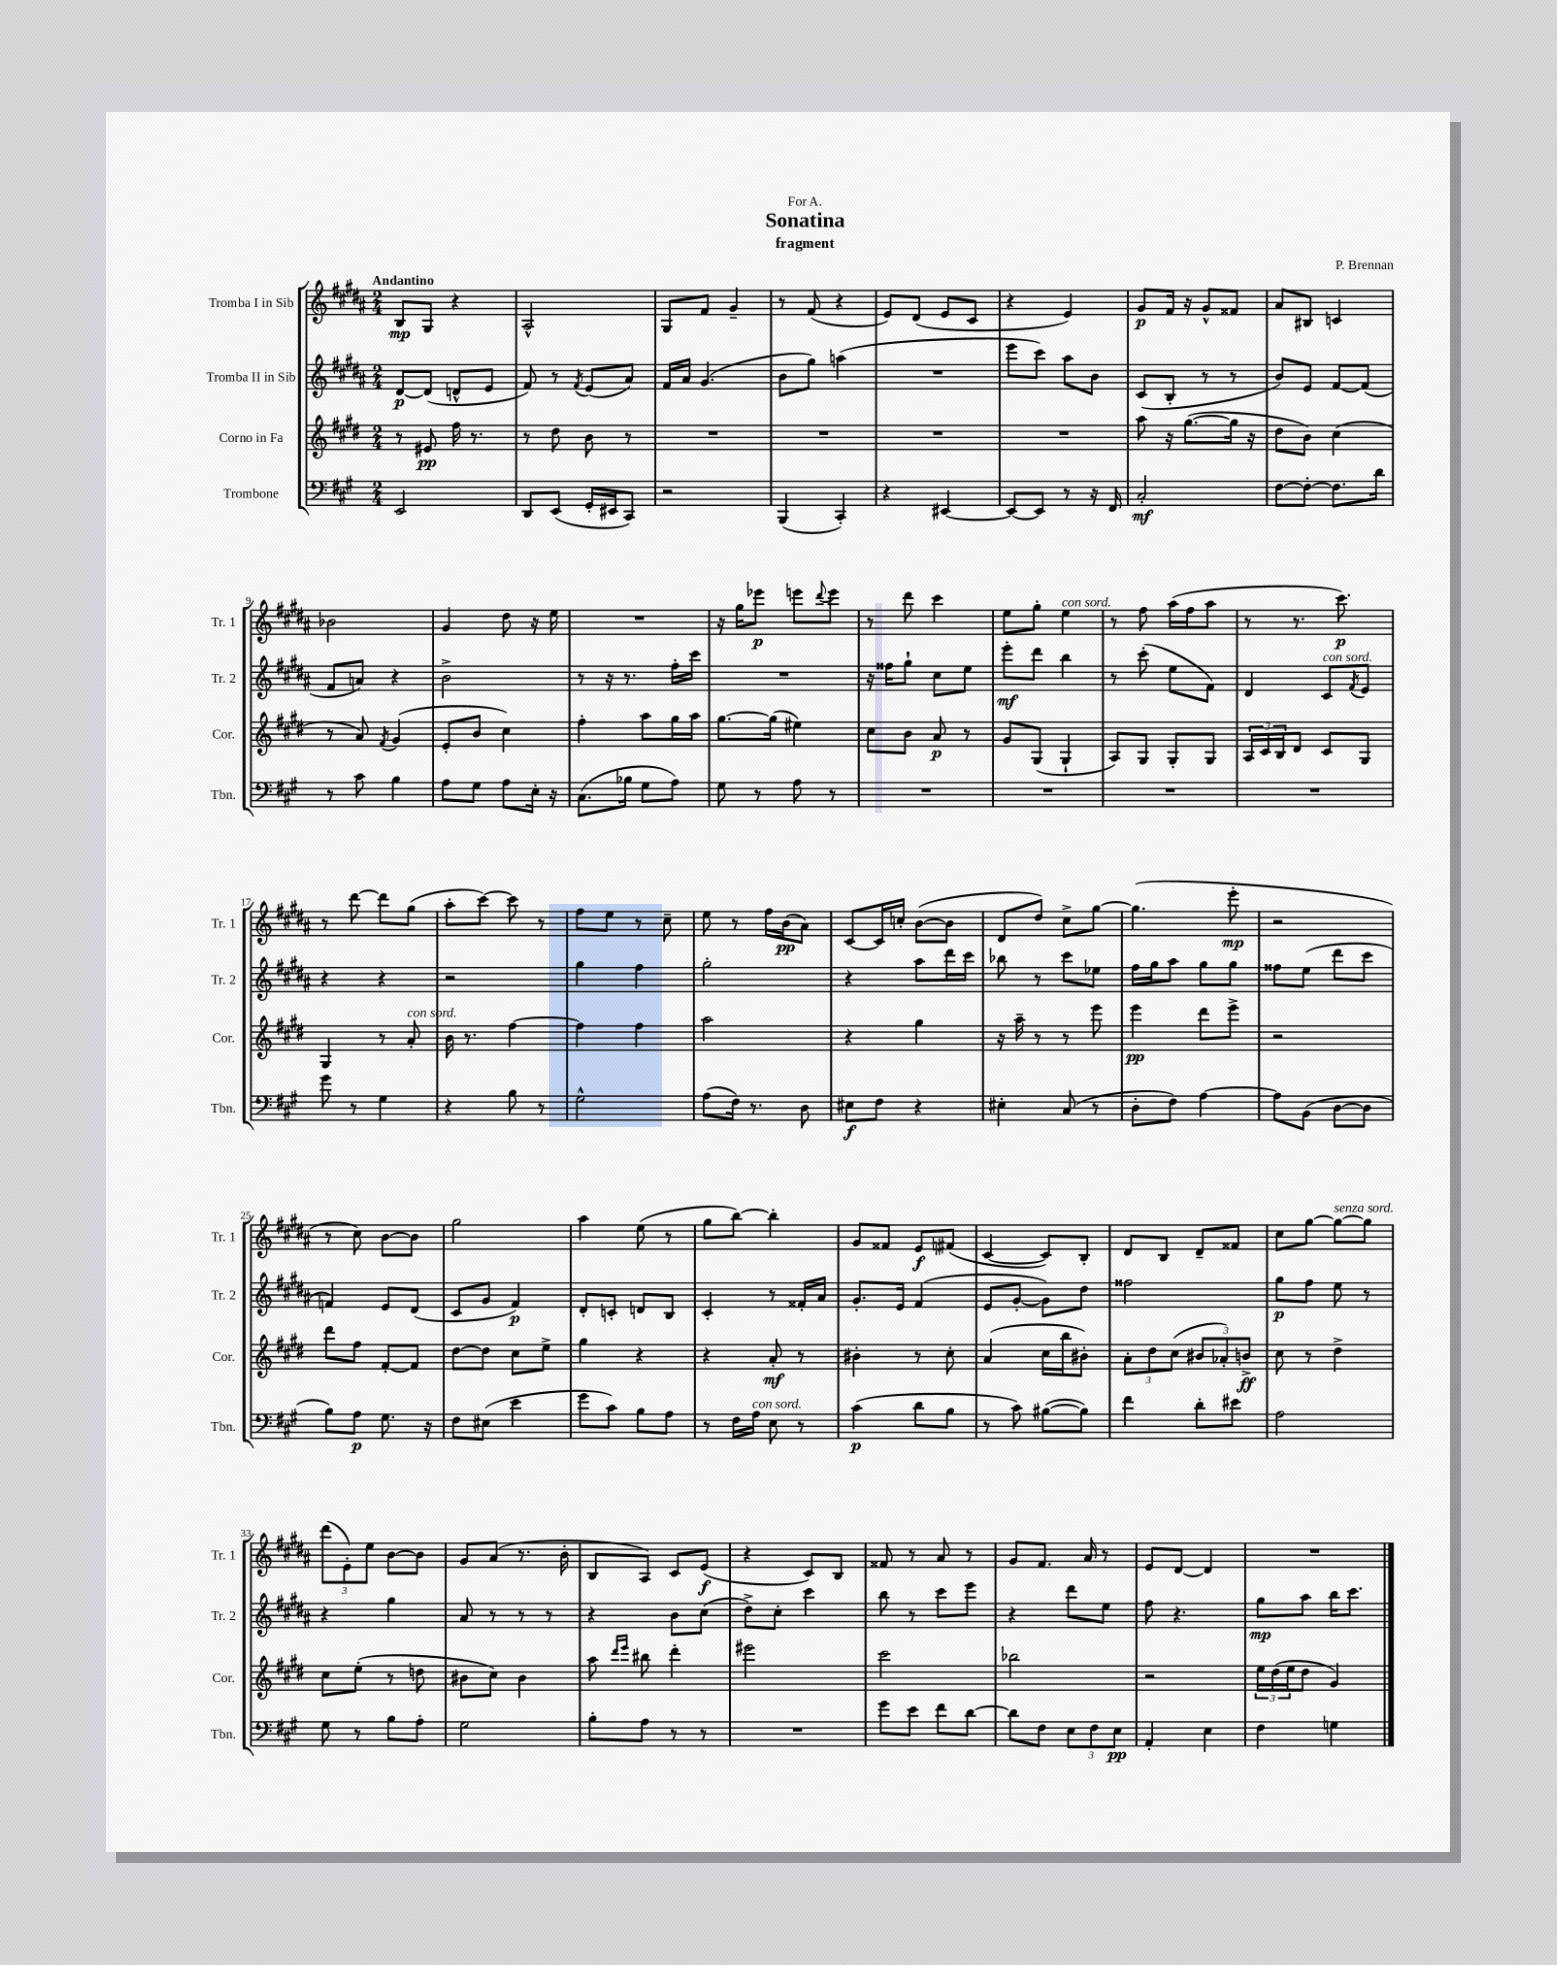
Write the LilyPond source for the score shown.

\header { title = "Sonatina" composer = "P. Brennan" subtitle = "fragment" dedication = "For A." }
<<
\new StaffGroup <<
\new Staff = "s0" \with { instrumentName = "Tromba I in Sib" shortInstrumentName = "Tr. 1" } {
    \clef treble \key b \major \numericTimeSignature \time 2/4 \tempo "Andantino"
    b8\mp gis8 r4 |
    ais2-^ |
    gis8 fis'8 gis'4-- |
    r8 fis'8( r4 |
    e'8) dis'8( e'8 cis'8 |
    r4 e'4) |
    gis'8\p fis'16 r16 gis'8-^ fisis'8 |
    ais'8 bis8 c'4 |
    bes'2 |
    gis'4 dis''8 r16 e''16 |
    R2 |
    r16 gis''16 ees'''8\p e'''8 \appoggiatura { dis'''8 } e'''8 |
    r8 dis'''8 cis'''4 |
    e''8 gis''8-. e''4^\markup { \italic "con sord." } |
    r8 fis''8 ais''16( fis''16 ais''8 |
    r8 r8. cis'''8.\p) |
    r8 dis'''8~ dis'''8 gis''8( |
    ais''8-. cis'''8~) cis'''8 r8 |
    fis''8 e''8 r8 cis''8-- |
    e''8 r8 fis''16 b'16\pp( ais'8) |
    cis'8~ cis'16 c''16-. b'8~( b'8 |
    dis'8 dis''8) cis''8-> gis''8~ |
    gis''4.( e'''8-.\mp |
    r2 |
    r8 cis''8) b'8~ b'8 |
    gis''2 |
    ais''4 e''8( r8 |
    gis''8 b''8~) b''4-. |
    gis'8 fisis'8 e'8\f fis'8( |
    cis'4~ cis'8) b8-. |
    dis'8 b8 dis'8-- fisis'8 |
    cis''8 gis''8~ gis''8~^\markup { \italic "senza sord." } gis''8 |
    \tuplet 3/2 { dis'''8( e'8-.) e''8 } b'8~ b'8 |
    gis'8 ais'8( r8. b'16-. |
    b8 ais8) cis'8 e'8\f( |
    r4 cis'8) b8 |
    fisis'8 r8 ais'8 r8 |
    gis'8 fis'8. ais'16 r8 |
    e'8 dis'8~ dis'4 |
    R2 \bar "|." |
}
\new Staff = "s1" \with { instrumentName = "Tromba II in Sib" shortInstrumentName = "Tr. 2" } {
    \clef treble \key b \major \numericTimeSignature \time 2/4
    dis'8~\p dis'8( d'8-^ e'8 |
    fis'8) r8 \acciaccatura { fis'8 } e'8( ais'8) |
    fis'16 ais'16 gis'4.( |
    b'8 gis''8) a''4( |
    R2 |
    e'''8 cis'''8) ais''8 b'8 |
    cis'8( b8-. r8 r8 |
    b'8) e'8 fis'8~ fis'8( |
    fis'8 a'8) r4 |
    b'2-> |
    r8 r16 r8. fis''16-. cis'''16 |
    R2 |
    r16 fisis''16 gis''8-! cis''8 e''8 |
    e'''8-.\mf dis'''8 b''4 |
    r8 cis'''8-.( e''8 fis'8) |
    dis'4 cis'8^\markup { \italic "con sord." } \acciaccatura { fis'8 } e'8 |
    r4 r4 |
    r2 |
    gis''4 fis''4 |
    gis''2-. |
    r4 ais''8 dis'''16 cis'''16 |
    bes''8 r8 cis'''8 ees''8 |
    fis''16 gis''16 ais''8 gis''8 gis''8 |
    fisis''8 e''8( dis'''8 cis'''8 |
    f'4) e'8 dis'8( |
    cis'8 gis'8 fis'4\p) |
    dis'8-. c'8-. d'8 b8 |
    cis'4-. r8 fisis'16-. ais'16 |
    gis'8.-. e'16 fis'4( |
    e'8 gis'8~-. gis'8) dis''8 |
    fisis''2 |
    gis''8\p fis''8 e''8 r8 |
    r4 gis''4 |
    ais'8 r8 r8 r8 |
    r4 b'8 cis''8( |
    dis''8->) cis''8-. cis'''4 |
    b''8 r8 cis'''8 e'''8 |
    r4 dis'''8 e''8 |
    fis''8 r4. |
    gis''8\mp ais''8 b''16 cis'''8. \bar "|." |
}
\new Staff = "s2" \with { instrumentName = "Corno in Fa" shortInstrumentName = "Cor." } {
    \clef treble \key e \major \numericTimeSignature \time 2/4
    r8 eis'8\pp fis''16 r8. |
    r8 dis''8 b'8 r8 |
    R2 |
    R2 |
    R2 |
    R2 |
    a''8 r16 gis''8.~( gis''16 r16 |
    dis''8 b'8) cis''4( |
    r8 a'8) \acciaccatura { fis'8 } gis'4( |
    e'8-. b'8 cis''4) |
    fis''4-. a''8 gis''16 a''16 |
    gis''8.~ gis''16( eis''4) |
    cis''8 b'8 a'8\p r8 |
    gis'8 gis8( gis4-! |
    a8) gis8 gis8-. gis8 |
    \tuplet 3/2 { a16 cis'16 b16 } dis'8 cis'8 gis8 |
    gis4 r8 a'8-.^\markup { \italic "con sord." } |
    b'16 r8. fis''4~ |
    fis''4 fis''4 |
    a''2 |
    r4 gis''4 |
    r16 a''16-- r8 r8 e'''8 |
    e'''4\pp dis'''8 e'''8-> |
    r2 |
    dis'''8 fis''8 fis'8~-. fis'8 |
    dis''8~ dis''8 cis''8 e''8-> |
    gis''4 r4 |
    r4 a'8-.\mf r8 |
    bis'4-. r8 cis''8-. |
    a'4( cis''16 b''16 bis'8-.) |
    \tuplet 3/2 { a'8-. dis''8 cis''8( } \tuplet 3/2 { bis'8 aes'8-.) b'8->\ff } |
    cis''8 r8 dis''4-> |
    cis''8 e''8-.( r8 d''8 |
    bis'8 cis''8) bis'4 |
    a''8 \grace { dis'''16 e'''16 } bis''8 dis'''4-. |
    eis'''2 |
    cis'''2 |
    bes''2 |
    r2 |
    \tuplet 3/2 { e''16 dis''16( e''16 } dis''8 gis'4) \bar "|." |
}
\new Staff = "s3" \with { instrumentName = "Trombone" shortInstrumentName = "Tbn." } {
    \clef bass \key a \major \numericTimeSignature \time 2/4
    e,2 |
    d,8 e,8( gis,16-. eis,16 cis,8) |
    r2 |
    b,,4( cis,4-.) |
    r4 eis,4~ |
    eis,8~ eis,8 r8 r16 fis,16 |
    cis2-.\mf |
    fis8~ fis8~-. fis8. d'16 |
    r8 cis'8 b4 |
    a8 gis8 a8 e16-. r16 |
    cis8.( bes16 gis8 a8) |
    gis8 r8 a8 r8 |
    R2 |
    R2 |
    R2 |
    R2 |
    gis'8 r8 gis4 |
    r4 b8 r8 |
    gis2-^ |
    a8( fis16) r8. d8 |
    eis8\f fis8 r4 |
    eis4-. cis8( r8 |
    d8-. fis8) a4~ |
    a8 b,8( d8~ d8 |
    b8) a8\p gis8. r16 |
    fis8 eis8( e'4 |
    gis'8 cis'8) b8 a8 |
    r8 fis16 a16^\markup { \italic "con sord." } e8 r8 |
    cis'4\p( d'8 b8 |
    r8 cis'8) bis8~( bis8) |
    fis'4 d'8-. eis'8 |
    a2 |
    gis8 r8 b8 a8-. |
    gis2 |
    b8-. a8 r8 r8 |
    R2 |
    gis'8 e'8 fis'8 d'8~ |
    d'8 fis8 \tuplet 3/2 { e8 fis8 e8\pp } |
    a,4-. e4 |
    fis4 g4 \bar "|." |
}
>>
>>
